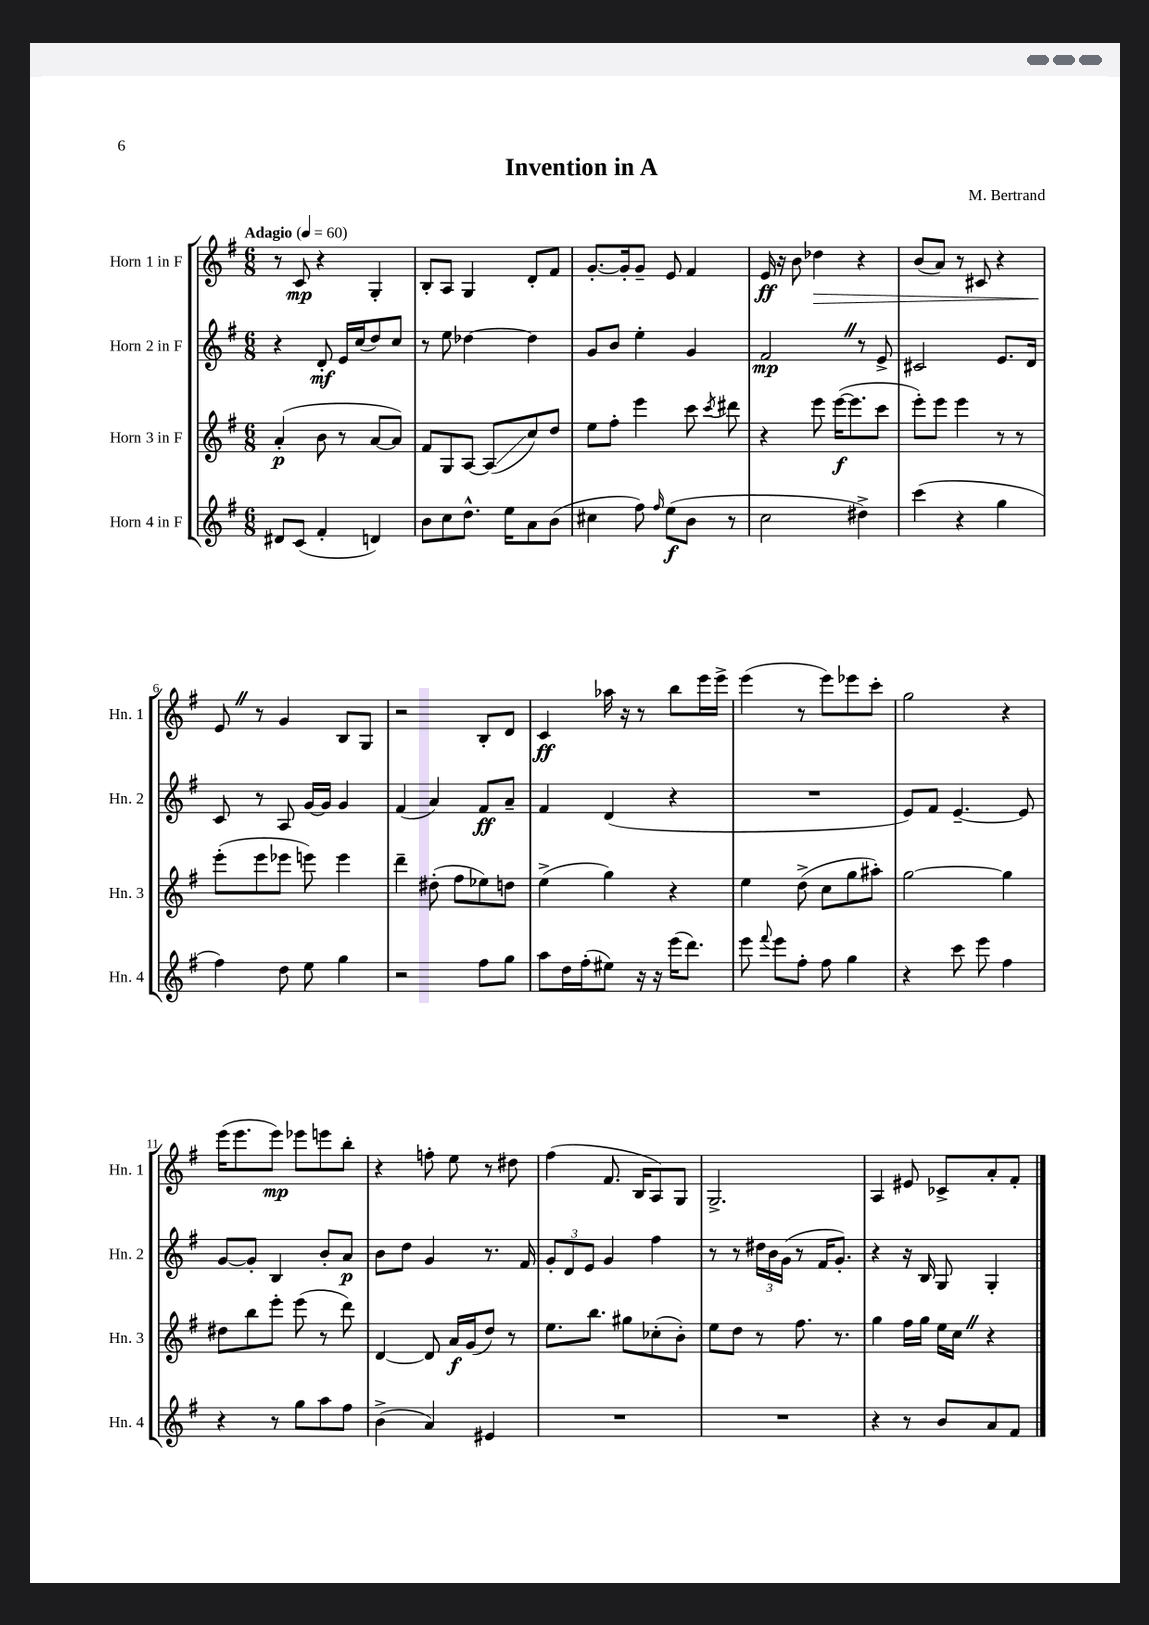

**kern	**kern	**kern	**kern
*staff4	*staff3	*staff2	*staff1
*clefG2	*clefG2	*clefG2	*clefG2
*k[f#]	*k[f#]	*k[f#]	*k[f#]
*M6/8	*M6/8	*M6/8	*M6/8
*MM60	*MM60	*MM60	*MM60
8d#	(4a'	4r	8r
(8c	.	.	8c
4f#'	8b	8d'	4r
.	8r	16e	.
.	.	(16cc	.
4d)	[8a	8dd)	4G'
.	8a])	8cc	.
=	=	=	=
8b	8f#	8r	8B'
8cc	8G	8ee	8A
8.dd^^	[8A	[4dd-	4G
.	(8A]	.	.
16ee	.	.	.
8a	8cc)	4dd-]	8d'
(8b	8dd	.	8f#
=	=	=	=
4cc#	8ee	8g	[8.g'
.	8ff#'	8b	.
.	.	.	16g']
8ff#)	4eee	4ee'	8g~
16qqff#	.	.	.
(8ee	.	.	8e
8b	8ccc	4g	4f#
.	8qccc	.	.
8r	8ddd#	.	.
=	=	=	=
2cc	4r	2f#	16e
.	.	.	16r
.	.	.	8b
.	8eee	.	4dd-
.	([16eee	.	.
.	8.eee]	.	.
4dd#^)	.	8r	4r
.	8ccc	8e^	.
=	=	=	=
(4ccc	8eee')	2c#	(8b
.	8eee	.	8a)
4r	4eee	.	8r
.	.	.	8c#
4gg	8r	8.e	4r
.	8r	.	.
.	.	16d	.
=	=	=	=
4ff#)	(8eee'	8c	8e
.	8eee	8r	8r
8dd	8eee-	8A	4g
8ee	8eee)	[16g	.
.	.	16g]	.
4gg	4eee	4g	8B
.	.	.	8G
=	=	=	=
2r	4ddd~	(4f#	2r
.	(8dd#'	4a)	.
.	8ff#	.	.
8ff#	8ee-)	8f#	8B'
8gg	8dd	8a~	8d
=	=	=	=
8aa	(4ee^	4f#	4c
16dd	.	.	.
(16ff#'	.	.	.
8ee#)	4gg)	(4d	16aa-
.	.	.	16r
16r	.	.	8r
16r	.	.	.
(16eee	4r	4r	8bb
8.ddd)	.	.	.
.	.	.	16eee
.	.	.	16eee^
=	=	=	=
8eee	4ee	2.r	(4eee
8qqfff#	.	.	.
8eee	.	.	.
8ff#'	(8dd^	.	8r
8ff#	8cc	.	8eee)
4gg	8gg	.	8eee-
.	8aa#')	.	8ccc'
=	=	=	=
4r	[2gg	8e)	2gg
.	.	8f#	.
8ccc	.	[4.e~	.
8eee	.	.	.
4ff#	4gg]	.	4r
.	.	8e]	.
=	=	=	=
4r	8dd#	[8g	(16eee
.	.	.	8.eee
.	8bb	8g']	.
8r	8eee'	4B	8eee)
8gg	(8eee	.	8eee-
8aa	8r	8b'	8eee
8ff#	8ddd)	8a	8bb'
=	=	=	=
(4b^	[4d	8b	4r
.	.	8dd	.
4a)	8d]	4g	8ff'
.	16a	.	8ee
.	(16g	.	.
4e#	8dd)	8.r	8r
.	8r	.	8dd#
.	.	16f#	.
=	=	=	=
2.r	8.ee	12g'	(4ff#
.	.	12d	.
.	.	12e	.
.	8.bb	.	.
.	.	4g	8.f#
.	8gg#	.	.
.	.	.	16B
.	(8cc-'	4ff#	8A)
.	8b')	.	8G
=	=	=	=
2.r	8ee	8r	2.G^
.	8dd	8r	.
.	8r	24dd#	.
.	.	24b	.
.	.	(24g	.
.	8.ff#	8r	.
.	.	16f#	.
.	8.r	8.g')	.
=	=	=	=
4r	4gg	4r	4A
8r	16ff#	16r	8e#
.	16gg	16B	.
8b	16ee	8G	8c-^
.	16cc	.	.
8a	4r	4G'	8a'
8f#	.	.	8f#'
==	==	==	==
*-	*-	*-	*-
